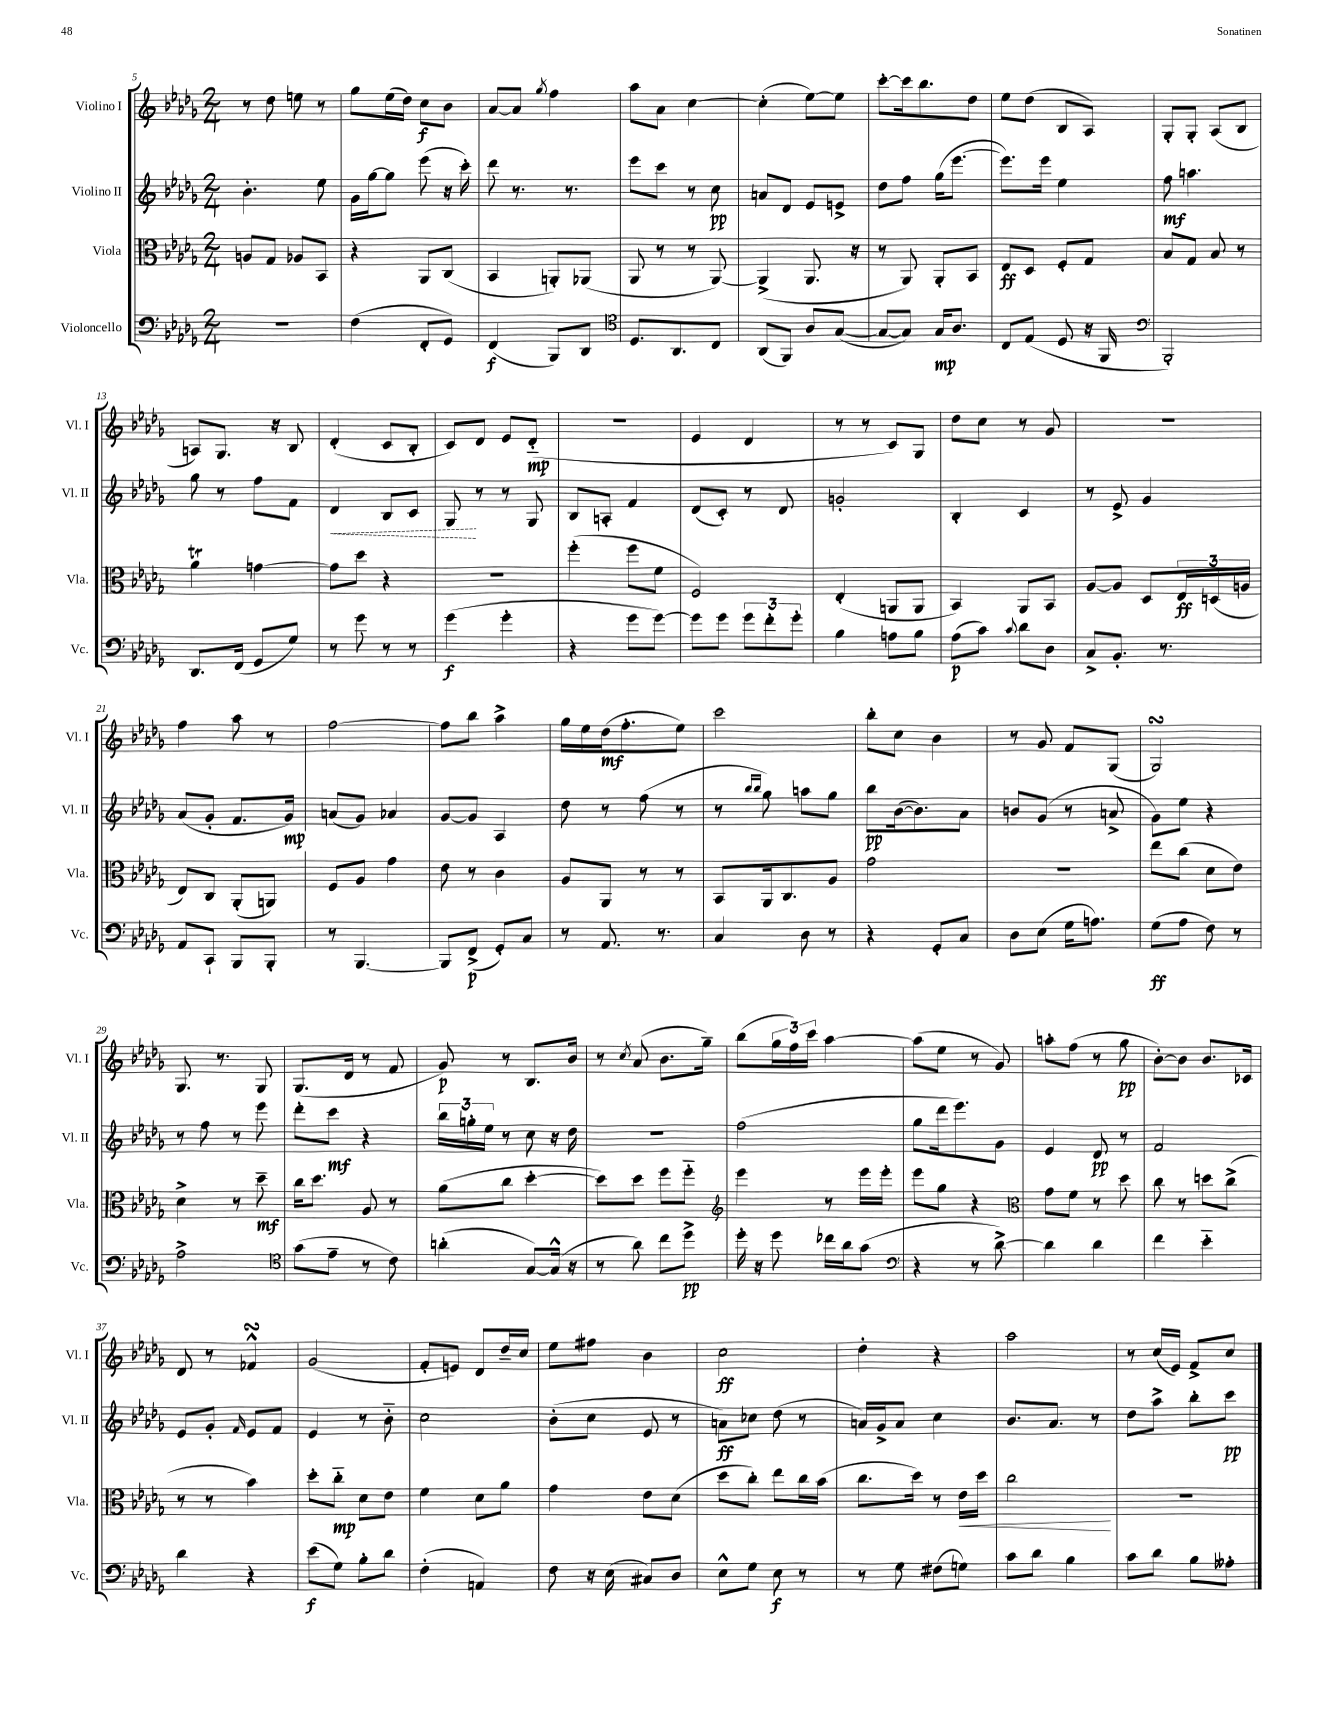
<<
\new StaffGroup <<
\new Staff = "s0" \with { instrumentName = "Violino I" shortInstrumentName = "Vl. I" } {
    \clef treble \key des \major \numericTimeSignature \time 2/4
    r8 des''8 e''8 r8 |
    ges''8 ees''16( des''16) c''8\f bes'8 |
    aes'8~ aes'8 \acciaccatura { ges''8 } f''4 |
    aes''8 aes'8 c''4~ |
    c''4-.( ees''8~) ees''8 |
    c'''8~-. c'''16 bes''8. des''8 |
    ees''8 des''8( bes8 aes8) |
    ges8-. ges8-. aes8( bes8 |
    a8) ges8. r16 bes8 |
    des'4-.( c'8 bes8-. |
    c'8) des'8 ees'8 des'8-_\mp( |
    R2 |
    ees'4 des'4 |
    r8 r8 c'8) ges8 |
    des''8 c''8 r8 ges'8 |
    r2 |
    f''4 aes''8 r8 |
    f''2~ |
    f''8 bes''8 aes''4-> |
    ges''16 ees''16 des''16\mf( f''8.-. ees''8) |
    c'''2 |
    bes''8-. c''8 bes'4 |
    r8 ges'8 f'8 ges8( |
    ges2\turn) |
    ges8. r8. ges8 |
    ges8.( des'16 r8 f'8 |
    ges'8\p) r8 bes8. bes'16 |
    r8 \acciaccatura { c''8 } aes'8( bes'8. ges''16--) |
    bes''8( \tuplet 3/2 { ges''16 f''16) c'''16 } aes''4~ |
    aes''8( ees''8 r8 ges'8) |
    a''8-. f''8( r8 ges''8\pp |
    bes'8~-.) bes'8 bes'8. ces'16 |
    des'8 r8 fes'4-^\turn |
    ges'2( |
    f'8-. e'8) des'8 des''16-- c''16 |
    ees''8 fis''8 bes'4 |
    c''2\ff |
    des''4-. r4 |
    aes''2 |
    r8 c''16( ees'16) f'8-> c''8 \bar "|." |
}
\new Staff = "s1" \with { instrumentName = "Violino II" shortInstrumentName = "Vl. II" } {
    \clef treble \key des \major \numericTimeSignature \time 2/4
    bes'4.-. ees''8 |
    ges'16 ges''16~ ges''8 ees'''8( r16 c'''16-.) |
    des'''8 r8. r8. |
    ees'''8 c'''8 r8 c''8\pp |
    a'8 des'8 ees'8 e'8-> |
    des''8 f''8 ges''16( ees'''8.~ |
    ees'''8.) ees'''16 ees''4 |
    f''8\mf a''4. |
    ges''8 r8 f''8 f'8 |
    \once \override Hairpin.style = #'dashed-line des'4\< bes8 c'8 |
    ges8\! r8 r8 ges8 |
    bes8 a8-. f'4 |
    des'8( c'8-.) r8 des'8 |
    g'2-. |
    bes4-. c'4 |
    r8 ees'8-> ges'4 |
    aes'8( ges'8-. f'8. ges'16\mp) |
    a'8( ges'8) aes'4 |
    ges'8~ ges'8 aes4 |
    des''8 r8 f''8( r8 |
    r8 \grace { bes''16 bes''16 } ges''8) a''8 ges''8 |
    bes''8\pp bes'16~( bes'8.) aes'8 |
    b'8 ges'8( r8 a'8-> |
    ges'8) ees''8 r4 |
    r8 f''8 r8 ees'''8 |
    des'''8-. c'''8\mf r4 |
    \tuplet 3/2 { bes''16 g''16-. ees''16 } r8 c''8 r16 des''16 |
    r2 |
    f''2( |
    ges''8 des'''16 ees'''8.) ges'8 |
    ees'4 des'8\pp r8 |
    f'2 |
    ees'8 ges'8-. \grace { f'16 } ees'8 f'8 |
    ees'4 r8 bes'8-_ |
    c''2 |
    bes'8-.( c''8 ees'8 r8 |
    a'8\ff) ces''8 des''8( r8 |
    a'16) ges'16-> a'8 c''4 |
    bes'8. aes'8. r8 |
    des''8 aes''8-> bes''8-. c'''8\pp \bar "|." |
}
\new Staff = "s2" \with { instrumentName = "Viola" shortInstrumentName = "Vla." } {
    \clef alto \key des \major \numericTimeSignature \time 2/4
    a8 ges8 aes8 bes,8 |
    r4 aes,8 c8( |
    bes,4 a,8-.) aes,8( |
    aes,8 r8 r8 aes,8~) |
    aes,4->( aes,8. r16 |
    r8 aes,8) aes,8-. bes,8 |
    ees8\ff des8 f8-. ges8 |
    bes8 ges8 bes8 r8 |
    aes'4\trill g'4~ |
    g'8 des''8 r4 |
    R2 |
    f''4-.( f''8 f'8 |
    f2) |
    ees4-.( a,8 a,8 |
    bes,4) aes,8 bes,8 |
    aes8~ aes8 des8 \tuplet 3/2 { ees16\ff d16( a16 } |
    ees8) c8 aes,8-.( a,8) |
    f8 aes8 ges'4 |
    ees'8 r8 c'4 |
    aes8 aes,8 r8 r8 |
    bes,8 aes,16 c8. aes8 |
    ges'2 |
    R2 |
    ees''8 c''8( des'8 ees'8) |
    des'4-> r8 des''8--\mf |
    c''16 des''8. aes8 r8 |
    aes'8( c''8 des''4~-. |
    des''8) des''8 f''8 f''8-_ |
    \clef treble ees'''4 r8 ees'''16 ees'''16-. |
    ees'''8 ges''8 r4 |
    \clef alto ges'8 f'8 r8 des''8 |
    c''8 r8 d''8 c''8->( |
    r8 r8 bes'4) |
    des''8-. c''8-_\mp des'8 ees'8 |
    f'4 des'8 aes'8 |
    ges'4 ees'8 des'8( |
    des''8 c''8-.) ees''8 c''16 bes'16( |
    c''8. des''16) r8 ees'16\< des''16 |
    c''2\! |
    r2 \bar "|." |
}
\new Staff = "s3" \with { instrumentName = "Violoncello" shortInstrumentName = "Vc." } {
    \clef bass \key des \major \numericTimeSignature \time 2/4
    R2 |
    f4( f,8-. ges,8) |
    f,4\f( bes,,8) des,8 |
    \clef tenor des8. aes,8. c8 |
    aes,8( f,8) aes8 ges8~( |
    ges8~ ges8) ges16\mp aes8. |
    c8 ees8( des8 r16 f,16 |
    \clef bass bes,,2-.) |
    des,8. f,16( ges,8 ges8) |
    r8 ges'8 r8 r8 |
    ges'4\f( ges'4-. |
    r4 ges'8 ges'8~) |
    ges'8 ges'8 \tuplet 3/2 { ges'8 f'8-. ges'8-. } |
    bes4 a8 bes8 |
    aes8\p( c'8) \appoggiatura { c'8 } des'8 des8 |
    c8-> bes,8.-. r8. |
    aes,8 c,8-! bes,,8 bes,,8-. |
    r8 bes,,4.~ |
    bes,,8 f,8->\p( ges,8-.) c8 |
    r8 aes,8. r8. |
    c4 des8 r8 |
    r4 ges,8-. c8 |
    des8 ees8( ges16 a8.) |
    ges8\ff( aes8 f8) r8 |
    aes2-> |
    \clef tenor ges'8( ees'8-- r8 c'8) |
    a'4-.( ges8~) ges16-^( r16 |
    r8 aes'8) c''8 des''8->\pp |
    des''16-. r16 des''8 ces''16 aes'16 ges'8( |
    \clef bass r4 r8 des'8~->) |
    des'4 des'4 |
    f'4 ees'4-_ |
    des'4 r4 |
    ees'8\f( ges8) bes8-. des'8 |
    f4-.( a,4) |
    f8 r16 ees16( cis8) des8 |
    ees8-^ ges8 ees8\f r8 |
    r8 ges8 fis8( g8) |
    c'8 des'8 bes4 |
    c'8 des'8 bes8 aeses8-. \bar "|." |
}
>>
>>
\layout { \context { \Score currentBarNumber = #5 } }
